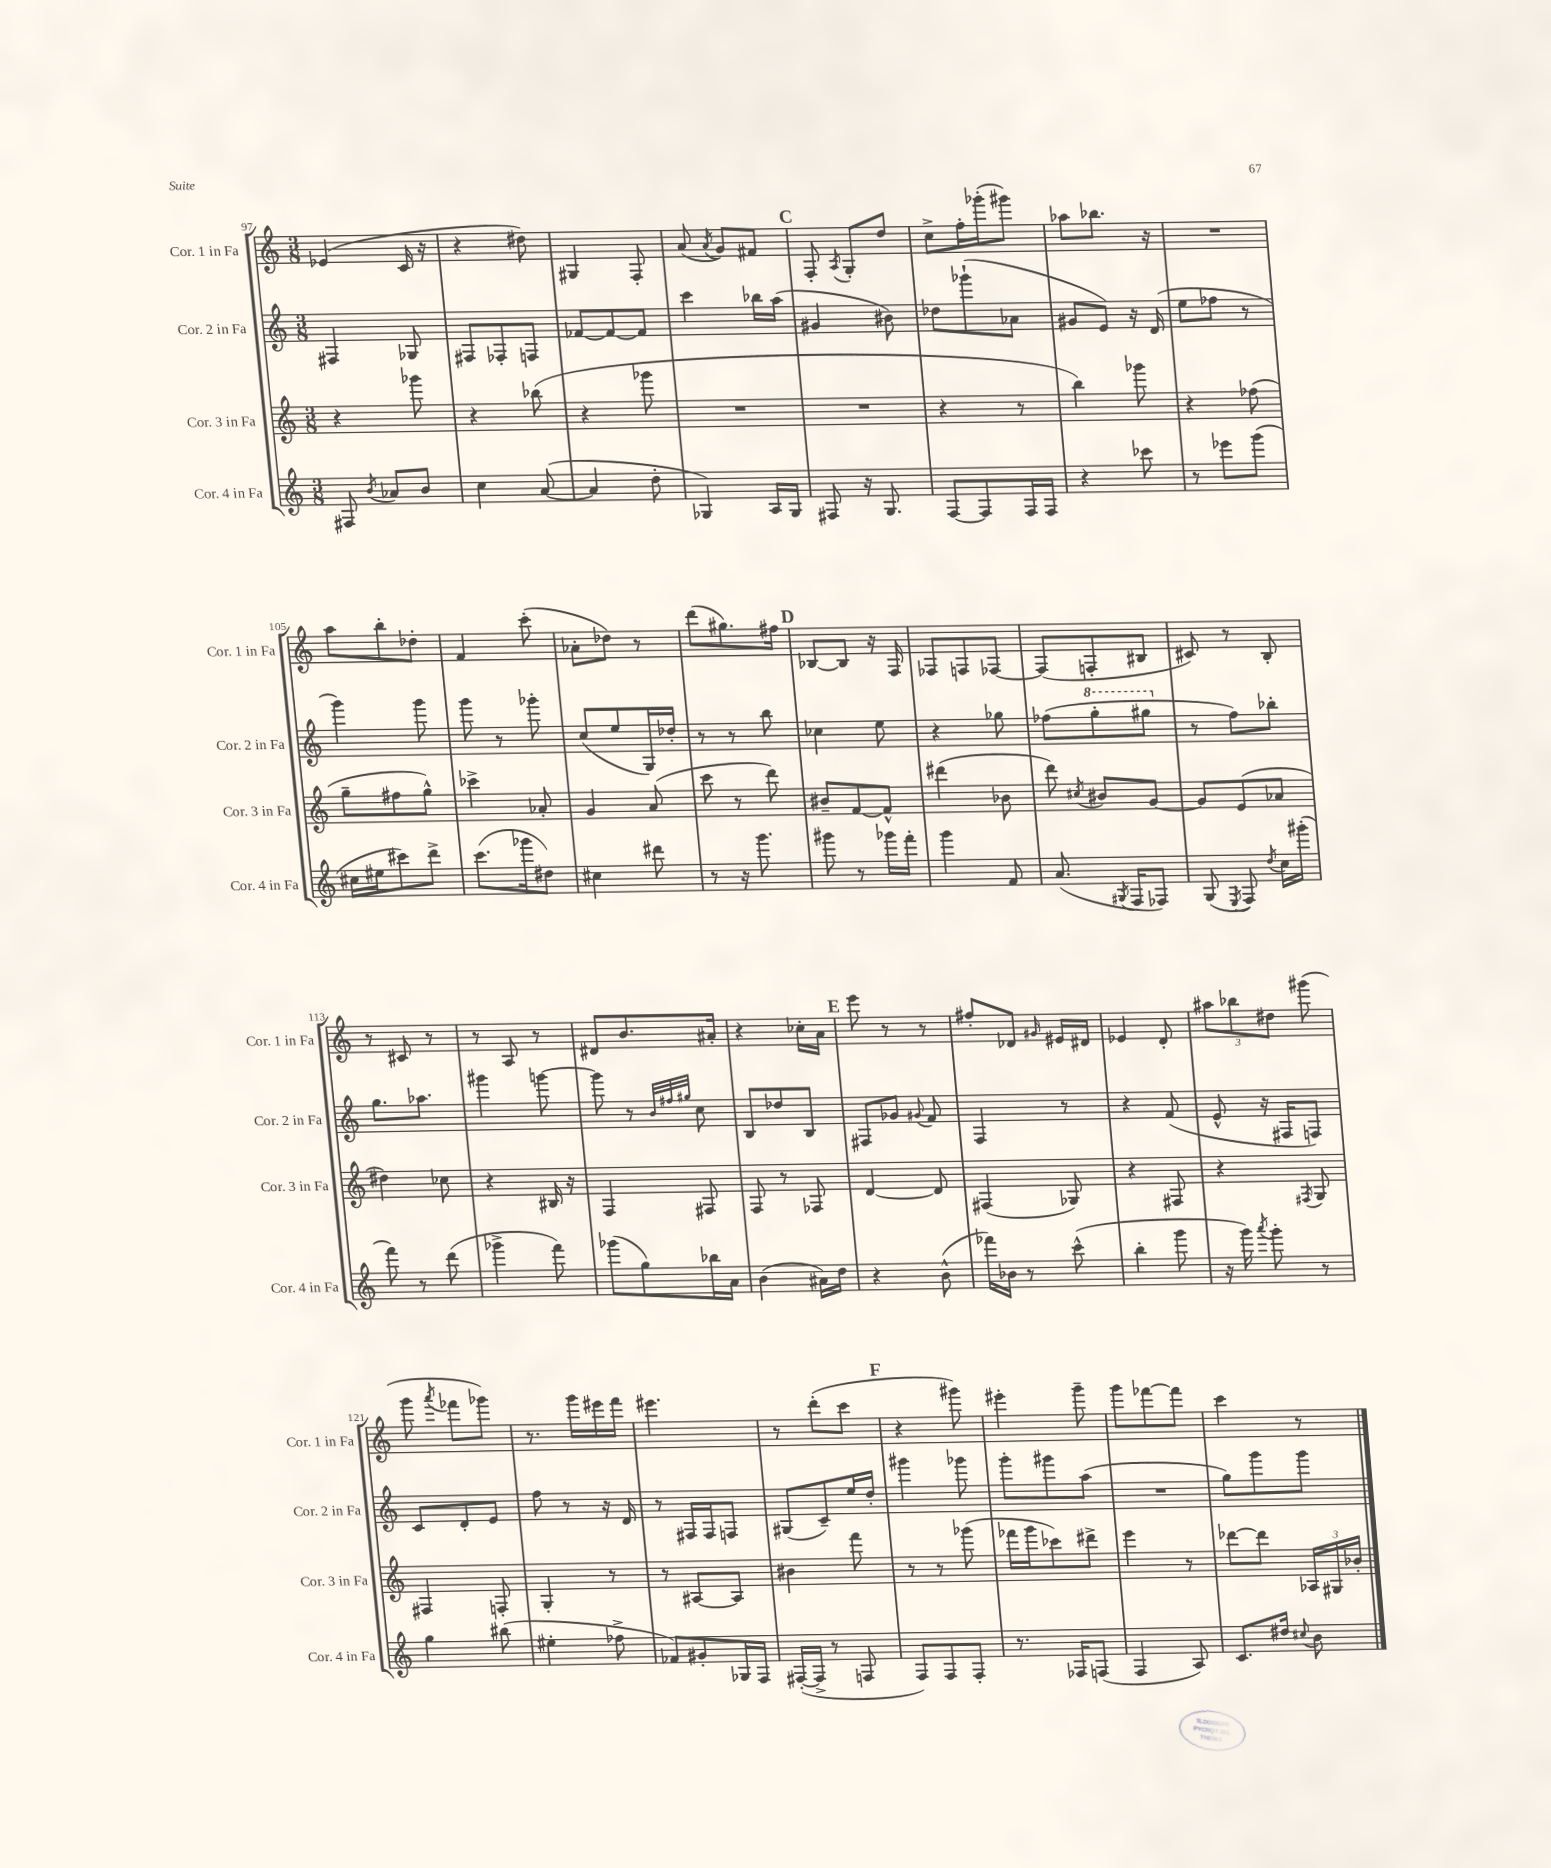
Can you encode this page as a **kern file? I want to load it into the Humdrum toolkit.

**kern	**kern	**kern	**kern
*staff4	*staff3	*staff2	*staff1
*clefG2	*clefG2	*clefG2	*clefG2
*k[]	*k[]	*k[]	*k[]
*M3/8	*M3/8	*M3/8	*M3/8
8F#	4r	4F#	(4e-
8qb	.	.	.
8a-	.	.	.
8b	8ggg-	8G-	16c
.	.	.	16r
=	=	=	=
4cc	4r	8F#	4r
.	.	8F-'	.
([8a	(8bb-	8F	8dd#)
=	=	=	=
4a]	4r	[8f-	4G#
.	.	8f-_	.
8dd'	8ggg-	8f-]	8F'
=	=	=	=
4G-)	4.r	4ccc	(8a
.	.	.	8qa
.	.	.	8g)
16A	.	16bb-	8f#
16G-	.	(16aa	.
=	=	=	=
8F#	4.r	4g#	8F'
.	.	.	8qA
16r	.	.	8G'
8.G	.	.	.
.	.	8b#)	8dd
=	=	=	=
[8F	4r	8dd-	8cc^
8F]	.	(8ggg-`	16ff'
.	.	.	(16ggg-'
16F	8r	8a-	8ggg#)
16F	.	.	.
=	=	=	=
4r	4bb)	8g#	8aa-
.	.	8e)	8.bb-
8ccc-	8ggg-	16r	.
.	.	(16d	16r
=	=	=	=
8r	4r	8ee	4.r
8eee-	.	8ff-	.
(8ggg	(8ff-	8r	.
=	=	=	=
16cc#	8gg~	4ggg)	8aa
16ee#	.	.	.
8ccc#)	8ff#	.	8bb'
8ddd^	8gg^^)	8ggg	8dd-'
=	=	=	=
(8.ccc	4ccc-^	8ggg	4f
.	.	8r	.
16ggg-	.	.	.
8dd#)	8a-'	8ggg-'	(8ccc'
=	=	=	=
4cc#	4g	(8cc	8a-'
.	.	8ee	8dd-)
8ddd#	(8a	16G)	8r
.	.	16dd-'	.
=	=	=	=
8r	8ccc	8r	(8ddd
16r	8r	8r	8.gg#)
8.ggg	.	.	.
.	8ddd)	8bb	.
.	.	.	16ff#
=	=	=	=
8ggg#	8b#~	4cc-	[8B-
8r	[8f	.	8B-]
16ggg-	8f^^]	8ee	16r
16fff'	.	.	16F
=	=	=	=
4ggg	(4ddd#	4r	8F-
.	.	.	8F
8f	8b-	8gg-	[8F-
=	=	=	=
(8.a	8ddd)	(8ff-	(8F-]
.	8qcc#	.	.
.	8b#	8ggg'	8F'
8qG#	.	.	.
16F	.	.	.
8F-)	[8g	8ggg#	8B#
=	=	=	=
(8G	8g]	8r	8c#)
8qE	.	.	.
8F)	(8e	8ff)	8r
8qdd	.	.	.
16cc	8a-	8bb-'	8B'
(16ggg#'	.	.	.
=	=	=	=
8fff)	4dd#)	8.gg	8r
8r	.	.	8c#
.	.	8.aa-	.
(8ddd	8cc-	.	8r
=	=	=	=
4ggg-^	4r	4ggg#	8r
.	.	.	8A
8fff)	16B#	[8ggg	8r
.	16r	.	.
=	=	=	=
(8ggg-	4F	8ggg]	8d#
8gg)	.	8r	8.b
.	.	32qqb	.
.	.	32qqff#	.
.	.	32qqgg#	.
16bb-	8F#	8cc	.
16a	.	.	16a#'
=	=	=	=
(4b	8F	8B	4r
.	8r	8dd-	.
16a#)	8F-	8B	16cc-'
16dd	.	.	16a
=	=	=	=
4r	[4d	8F#	8eee
.	.	8g-	8r
.	.	8qqg#	.
(8b^^	8d]	8f	8r
=	=	=	=
16fff-)	(4F#	4F	8ff#'
16b-	.	.	.
8r	.	.	8d-
.	.	.	16qqg#
(8ccc^^	8G-)	8r	16e#
.	.	.	16d#
=	=	=	=
4bb'	4r	4r	4e-
8ggg	8F#	(8f	8d'
=	=	=	=
16r	4r	8e^^	12aa#
16ggg)	.	.	.
.	.	.	12bb-
8qaaa	.	.	.
8ggg'	.	16r	.
.	.	.	12dd#
.	.	16F#	.
.	8qF#	.	.
8r	8G	8F)	(8ggg#
=	=	=	=
4gg	4F#	8c	8ggg
.	.	.	8qaaa
.	.	8d'	8fff-
(8bb#	8F'	8e	8ggg-)
=	=	=	=
4ee#'	4G'	8ff	8.r
.	.	8r	.
.	.	.	16ggg
8ff-^	8r	16r	16eee#
.	.	16d	16fff
=	=	=	=
8f-)	8r	8r	4.eee#
8g#'	[8A#	16F#	.
.	.	16F#	.
16G-	8A#]	8F	.
16F	.	.	.
=	=	=	=
([16F#'	4b#	(8G#	8r
16F#^]	.	.	.
8r	.	8c~)	(8ddd'
8F	8fff	16ee	8ccc
.	.	16dd'	.
=	=	=	=
8F)	8r	4ggg#	4r
8F	8r	.	.
8F'	(8ggg-	8ggg-	8ggg#)
=	=	=	=
8.r	16fff-	8ggg'	4eee#'
.	16ggg	.	.
.	8ccc-)	8ggg#	.
16F-	.	.	.
(8F	8ddd#^	(8aa	8ggg~
=	=	=	=
4F	4eee	4.r	8ggg
.	.	.	[8fff-
8A)	8r	.	8fff-]
=	=	=	=
8.c	[8ddd-	8gg)	4ccc
.	8ddd-]	8ggg	.
16dd#	.	.	.
8qqcc#	.	.	.
8b	24A-	8ggg	8r
.	24G#	.	.
.	24b-'	.	.
==	==	==	==
*-	*-	*-	*-
